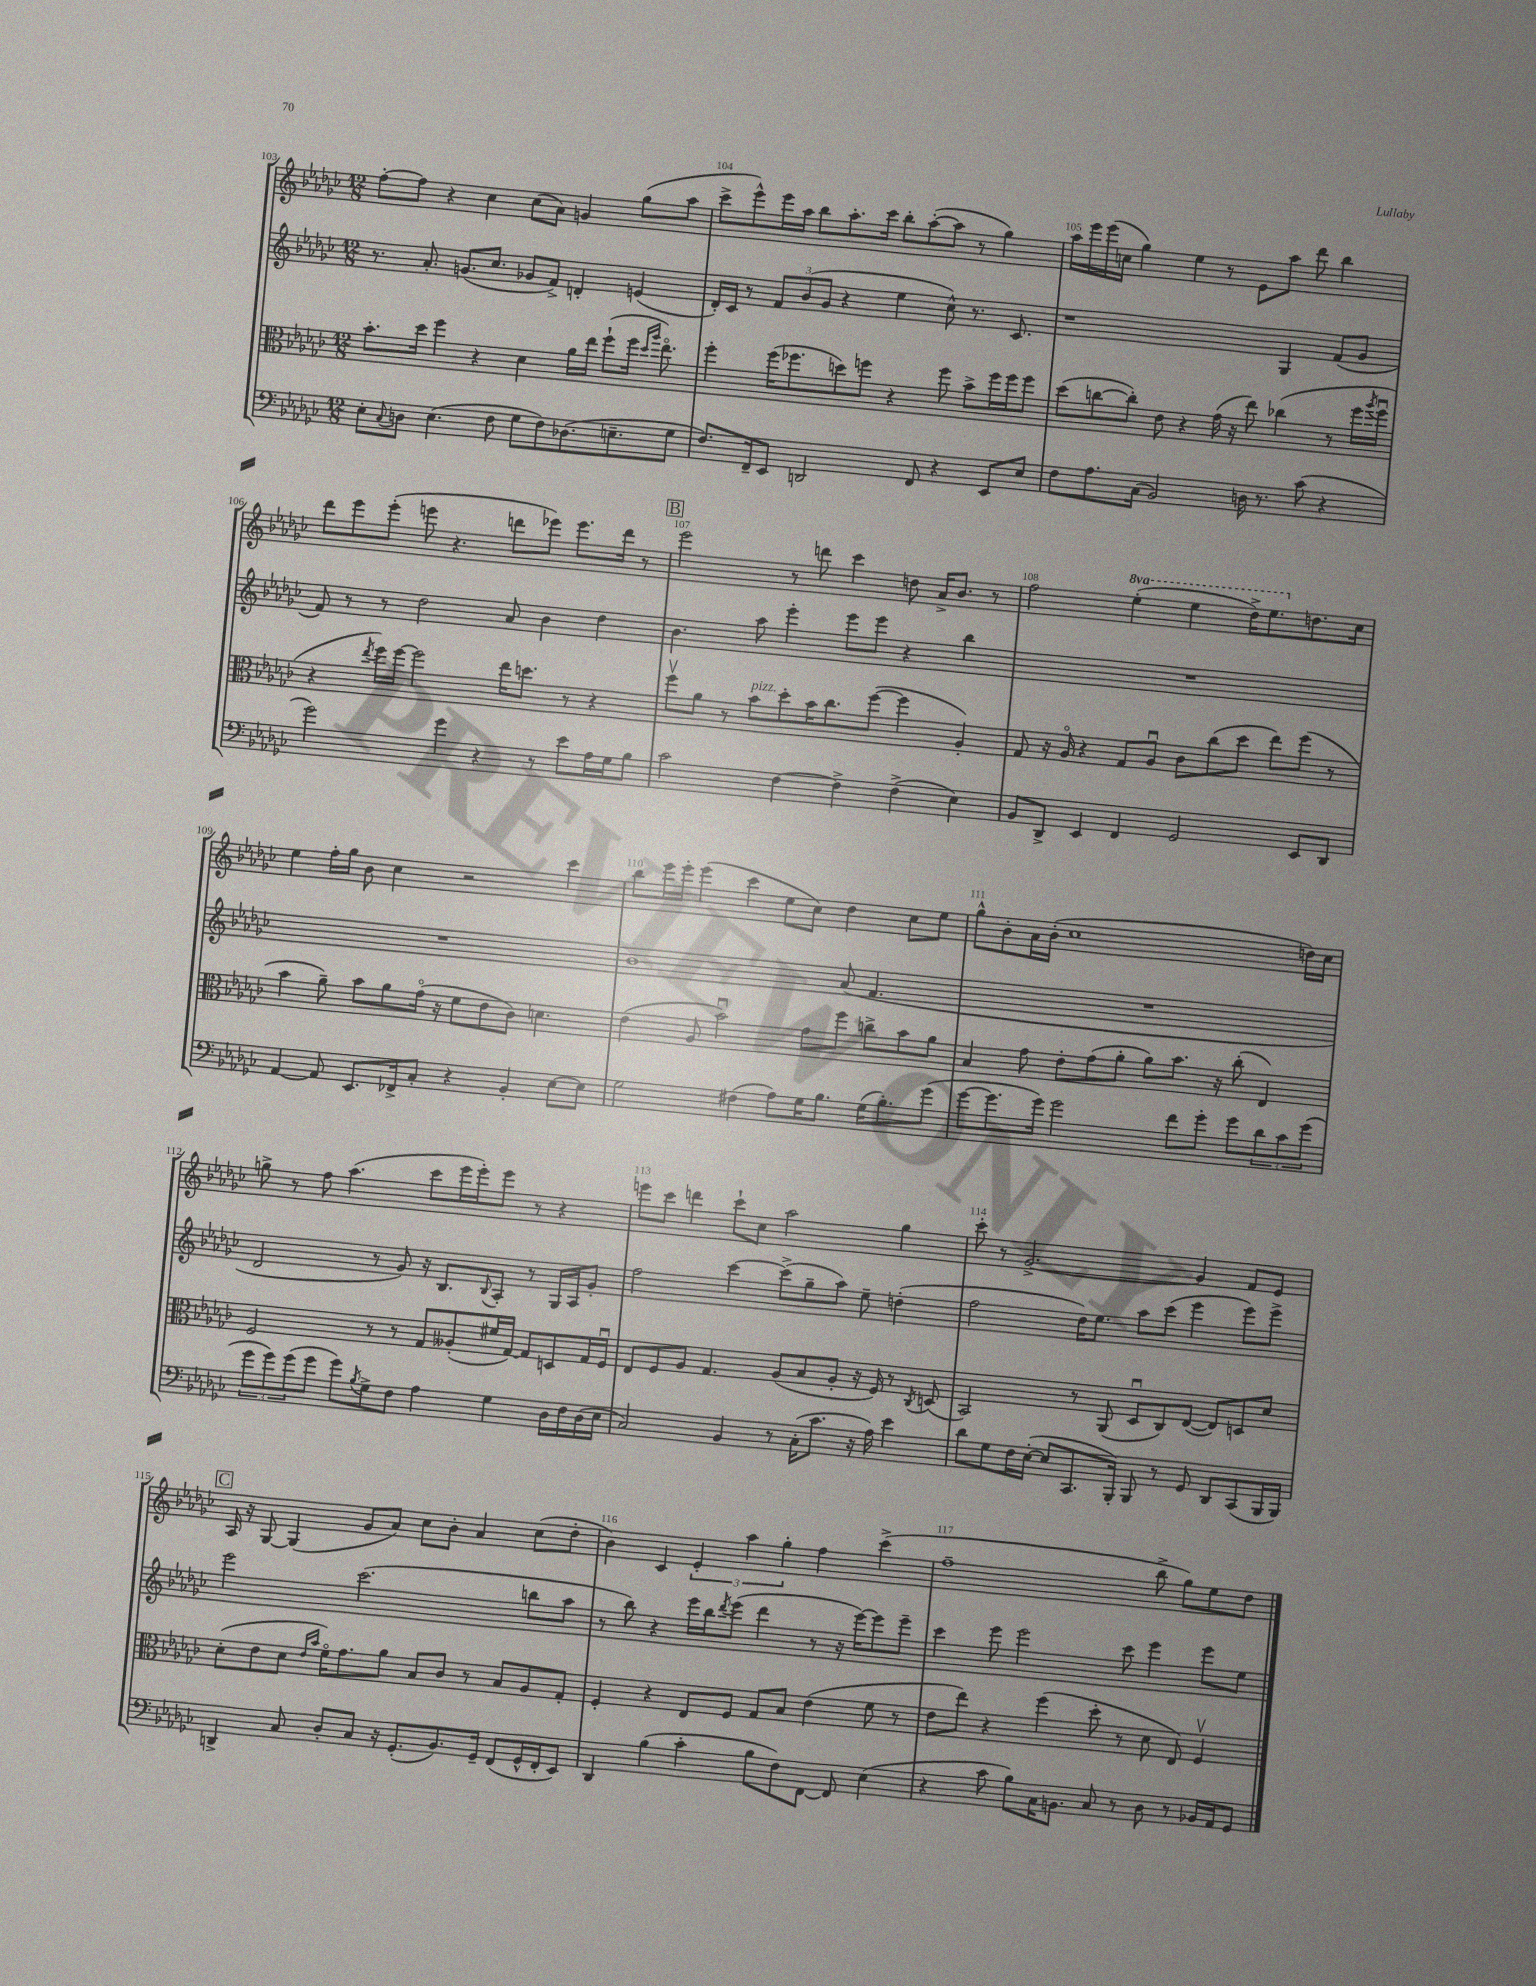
<<
\new StaffGroup <<
\new Staff = "s0" {
    \clef treble \key ges \major \numericTimeSignature \time 12/8 \set Staff.ottavationMarkups = #ottavation-simple-ordinals
    f''8~-. f''8 r4 ces''4 ces''8( aes'8) g'4 ges''8( aes''8 |
    ces'''8-> ees'''8-^) ees'''16 aes''16 bes''8 aes''8.-. ces'''16 bes''8-. aes''8~-.( aes''8 r8 ges''4) |
    aes''16 ees'''16 ees'''16( c''16 ges''4) ees''4 r8 ees'8 aes''8 des'''8 bes''4 |
    des'''8 ees'''8 ees'''8-.( e'''8 r4. d'''8 ees'''8) ees'''8. d'''16 r8 |
    \mark \markup { \box "B" } ees'''2 r8 d'''8 ces'''4 d''8 aes'16-> bes'8. r8 |
    f''2 \ottava #1 ees'''4-.( ees'''4 des'''16->) ees'''8. \ottava #0 d''8. ces''16 |
    ees''4 f''16-. ges''16 bes'8 ces''4 r2 ces'''4 |
    bes''8 ees'''16 ees'''16-. ees'''4( ces'''4 ees''8 ces''8) des''4 ces''8 ees''8 |
    ges''8-^ bes'8-. aes'16 bes'16-.( ces''1 d''16) ces''16 |
    g''8-> r8 f''8 aes''4.( ces'''8 ees'''16 ees'''16-.) ees'''8 r8 r4 |
    e'''8 ces'''8 d'''4 ces'''8-! ces''8 aes''2 ges''4 |
    ces'''8-. r8 ges'2.~-> ges'4 f'8 ees'8 |
    \mark \markup { \box "C" } aes16 r16 ges8~ ges4( ges'8 aes'8) ces''8 bes'8-. aes'4 ces''8( des''8-. |
    bes'4) ces'4 \tuplet 3/2 { ees'4-. aes''4 ges''4-. } f''4 ces'''4->( |
    f''1-- bes''8-> ges''8) ees''8 des''8 \bar "|." |
}
\new Staff = "s1" {
    \clef treble \key ges \major \numericTimeSignature \time 12/8
    r8. aes'8.-. g'8.( ces''8. ges'8 f'8->) d'4-. e'4( |
    des'16-.) ces'16 r8 \tuplet 3/2 { f'8 bes'8( ges'8 } r4 ees''4 ces''8-^) r8. ces'8. |
    r1 ges4 f'8( ges'8 |
    f'8) r8 r8 des''2 aes'8 bes'4 des''4 |
    \mark \markup { \box "B" } bes'4. aes''8 ees'''4-. ees'''8 ees'''8 r4 bes''4 |
    R1. |
    R1. |
    bes'1 aes'8( f'4. |
    R1. |
    des'2 r8 ges'8) r16 bes8. \appoggiatura { bes8 } aes8-. r8 ges16 aes16 ges'8-. |
    f''2 ces'''4~ ces'''8->( ges''8-- aes''8) ees''8-- d''4-.( |
    f''2 des''16) ees''8. aes''8 ces'''8( ees'''4 ees'''8) ees'''8-> |
    \mark \markup { \box "C" } ees'''2 ces'''2.( b''8 aes''8 |
    r8 bes''8) r4 ees'''16 bes''16 \acciaccatura { des'''8 } ees'''8( des'''4 r8 r16 ees'''16~) ees'''8 ees'''8-- |
    ces'''4 ees'''8 ees'''2 ces'''8 ees'''4 ees'''8 ees''8 \bar "|." |
}
\new Staff = "s2" {
    \clef alto \key ges \major \numericTimeSignature \time 12/8
    bes'8.-. des''16 f''4 r4 des'4 aes'16 ees''16 f''8-!( f''16 \grace { des''16 aes''16 } ees''8.\flageolet) |
    f''4-. f''16( fes''8. d''8) f''8 r4 f''8 bes'8-> f''16 f''16 f''8 |
    des''8( c''8~ c''8-.) ees'8 r4 ges'16( r16 ees''8) ces''4( r8 f''16 \acciaccatura { aes''8 } f''16\downbow |
    r4 \acciaccatura { ees''8 } f''16) f''16~ f''2 ees''16 d''8. r8 r4 |
    \mark \markup { \box "B" } f''8\upbow aes'8 r8 bes'8^\markup { \italic "pizz." } des''8-. bes'16 ces''8. f''8~( f''4 aes4-.) |
    ges8 r16 aes16\flageolet r4 ges8 aes8\downbow ces'8 ces''8( des''8 ees''8) f''8( r8 |
    bes'4 aes'8--) bes'8 aes'8 ges'16\flageolet( r16 f'8 ees'8 ces'8) d'4. |
    ees'4( aes8 bes'2\downbow) ges'8 f''8 c''8-> bes'8 aes'8 |
    bes4 ges'8 ees'8-. ges'8( aes'8-. aes'8) bes'8. r16 ces''8-.( ees4) |
    f2 r8 r8 ges8 aeses8-.( fis'16 ges16~) ges8 d8 ges16 f16\downbow |
    ees8 f8 aes8 ges4. aes8( bes8 aes8-. r16 f16) r8 \acciaccatura { ces8 } d8( |
    bes,2) r8 aes,8( des8\downbow ces8) ees8~( ees8) d8 des'8 |
    \mark \markup { \box "C" } des'8-.( ees'8 des'8 \grace { ees'16 bes'16 } f'16\flageolet) ges'8. aes'8 bes8 ces'8 r8 bes8 aes8 ges8-. |
    f4-. r4 ees8 f8 ges8 bes8 ees'4( f'8 r8 |
    ees'8 ees''8) r4 f''4( des''8-. r8 des'8 ees8) f4\upbow \bar "|." |
}
\new Staff = "s3" {
    \clef bass \key ges \major \numericTimeSignature \time 12/8
    ees8-. \appoggiatura { ces8 } d8 ees4.( f8 ges8 f8) des8.( e8.-- ges8 |
    f8.) f,16-- ees,8 d,2 f,8 r4 ees,8 ees8 |
    f8 aes8. ces16( bes,2) d16 r8. ces'8( r4 |
    ges'2) ges'4 r4 r8 ees'8 aes16 ges16 bes8 |
    \mark \markup { \box "B" } ces'2 f4~ f4-> f4->( ees4) |
    bes,8 des,8-> ees,4 f,4 ges,2 ees,8 des,8 |
    aes,4~ aes,8 ees,8. fes,16-> ces8-. r4 bes,4-. ees8~ ees8 |
    ges2 fis4( aes8) ges16 bes8. ges16( bes8.-.) ges'8( |
    ges'8~ ges'8. ges'16) ges'2 f'8 ges'8-. ges'8 \tuplet 3/2 { des'8 ces'8 ges'8( } |
    \tuplet 3/2 { ges'8 ges'8) ges'8( } ges'8 ges'8) \acciaccatura { bes8 } ges8-> f8 aes4 ges4 des16 f16 des16( ees16 |
    ces2) bes,4 r8 ces16-.( ces'8. r16 aes16) ees'4 |
    des'8 ges8 f16 ees16~-.( ees8 ces,8. bes,,16-.) bes,,8 r8 ges,8 des,8 ces,8( bes,,16 bes,,16) |
    \mark \markup { \box "C" } d,4-> ces8 des8-. ces8 r16 ges,8.-.( bes,8.) ges,16-- f,8( ges,16-^ f,16-. ees,8) |
    des,4 bes4( ces'4-. bes8 f8) f,8~ f,8 ees4( |
    r4 ces'8 bes8) ces16 b,8. ces8 r8 des8 r8 bes,16 aes,16 ges,8 \bar "|." |
}
>>
>>
\layout { \context { \Score currentBarNumber = #103 \override BarNumber.break-visibility = ##(#f #t #t) barNumberVisibility = #all-bar-numbers-visible } }
